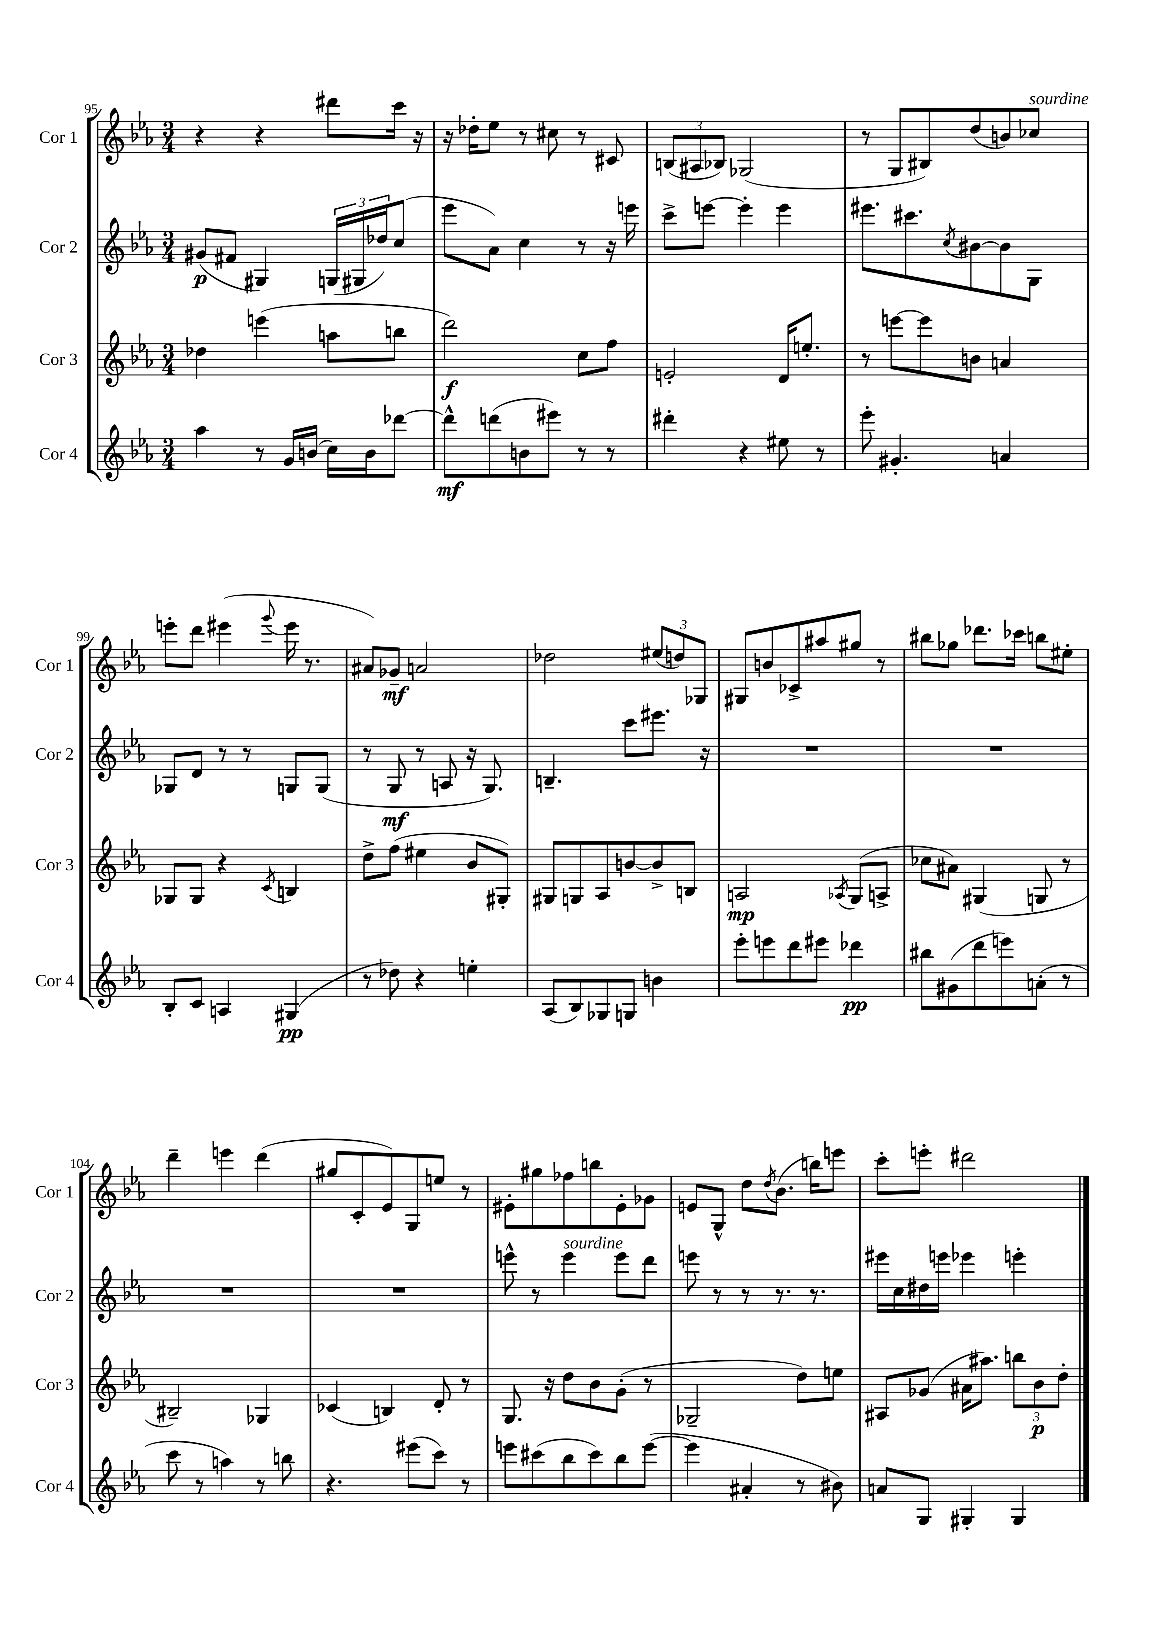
<<
\new StaffGroup <<
\new Staff = "s0" \with { instrumentName = "Cor 1" shortInstrumentName = "Cor 1" } {
    \clef treble \key ees \major \numericTimeSignature \time 3/4
    r4 r4 dis'''8 c'''16 r16 |
    r16 des''16-. ees''8 r8 cis''8 r8 cis'8 |
    \tuplet 3/2 { b8( ais8 bes8) } ges2( |
    r8 g8 bis8) d''8( b'8) ces''8^\markup { \italic "sourdine" } |
    e'''8-. d'''8 eis'''4( \appoggiatura { g'''8 } eis'''16 r8. |
    ais'8) ges'8--\mf a'2 |
    des''2 \tuplet 3/2 { eis''8( d''8) ges8 } |
    gis8 b'8 ces'8-> ais''8 gis''8 r8 |
    bis''8 ges''8 des'''8. ces'''16 b''8 eis''8-. |
    d'''4-- e'''4 d'''4( |
    gis''8 c'8-. ees'8) g8 e''8 r8 |
    eis'8-. gis''8 fes''8 b''8 eis'8-. ges'8 |
    e'8 g8-^ d''8 \acciaccatura { d''8 } bes'8.( b''16) e'''8 |
    c'''8-. e'''8-. dis'''2 \bar "|." |
}
\new Staff = "s1" \with { instrumentName = "Cor 2" shortInstrumentName = "Cor 2" } {
    \clef treble \key ees \major \numericTimeSignature \time 3/4
    gis'8\p( fis'8 gis4) \tuplet 3/2 { g16( gis16 des''16) } c''8( |
    ees'''8 aes'8) c''4 r8 r16 e'''16 |
    c'''8-> e'''8~ e'''4-. e'''4 |
    eis'''8. cis'''8. \acciaccatura { c''8 } bis'8~ bis'8 g8 |
    ges8 d'8 r8 r8 g8 g8( |
    r8 g8\mf r8 a8 r16 g8.) |
    b4.-- c'''8 eis'''8. r16 |
    R2. |
    R2. |
    R2. |
    R2. |
    e'''8-^ r8 e'''4^\markup { \italic "sourdine" } e'''8 d'''8 |
    e'''8 r8 r8 r8. r8. |
    eis'''16 c''16 dis''16 e'''16 ees'''4 e'''4-. \bar "|." |
}
\new Staff = "s2" \with { instrumentName = "Cor 3" shortInstrumentName = "Cor 3" } {
    \clef treble \key ees \major \numericTimeSignature \time 3/4
    des''4 e'''4( a''8 b''8 |
    d'''2\f) c''8 f''8 |
    e'2-. d'16 e''8.-. |
    r8 e'''8~ e'''8 b'8 a'4 |
    ges8 ges8 r4 \acciaccatura { c'8 } b4 |
    d''8-> f''8( eis''4 bes'8 gis8-.) |
    gis8 g8 aes8 b'8~ b'8-> b8 |
    a2\mp \acciaccatura { aes8 } g8( a8-> |
    ces''8 ais'8) gis4( g8 r8 |
    bis2--) ges4 |
    ces'4( b4) d'8-. r8 |
    g8. r16 d''8 bes'8 g'8-.( r8 |
    ges2-- d''8) e''8 |
    ais8 ges'8( ais'16 ais''8.) \tuplet 3/2 { b''8 bes'8\p d''8-. } \bar "|." |
}
\new Staff = "s3" \with { instrumentName = "Cor 4" shortInstrumentName = "Cor 4" } {
    \clef treble \key ees \major \numericTimeSignature \time 3/4
    aes''4 r8 g'16 b'16( c''16) b'16 des'''8~ |
    des'''8-^\mf d'''8( b'8 eis'''8) r8 r8 |
    dis'''4-. r4 eis''8 r8 |
    ees'''8-. gis'4.-. a'4 |
    bes8-. c'8 a4 gis4\pp( |
    r8 des''8) r4 e''4-. |
    aes8( bes8) ges8 g8 b'4 |
    ees'''8-. e'''8 d'''8 eis'''8 des'''4\pp |
    bis''8 gis'8( d'''8 e'''8) a'8-.( r8 |
    c'''8 r8 a''4) r8 b''8 |
    r4. eis'''8( c'''8) r8 |
    e'''8 cis'''8( bes''8 cis'''8) bes''8 e'''8~( |
    e'''4 ais'4-. r8 bis'8) |
    a'8 g8 gis4-. gis4 \bar "|." |
}
>>
>>
\layout { \context { \Score currentBarNumber = #95 } }
